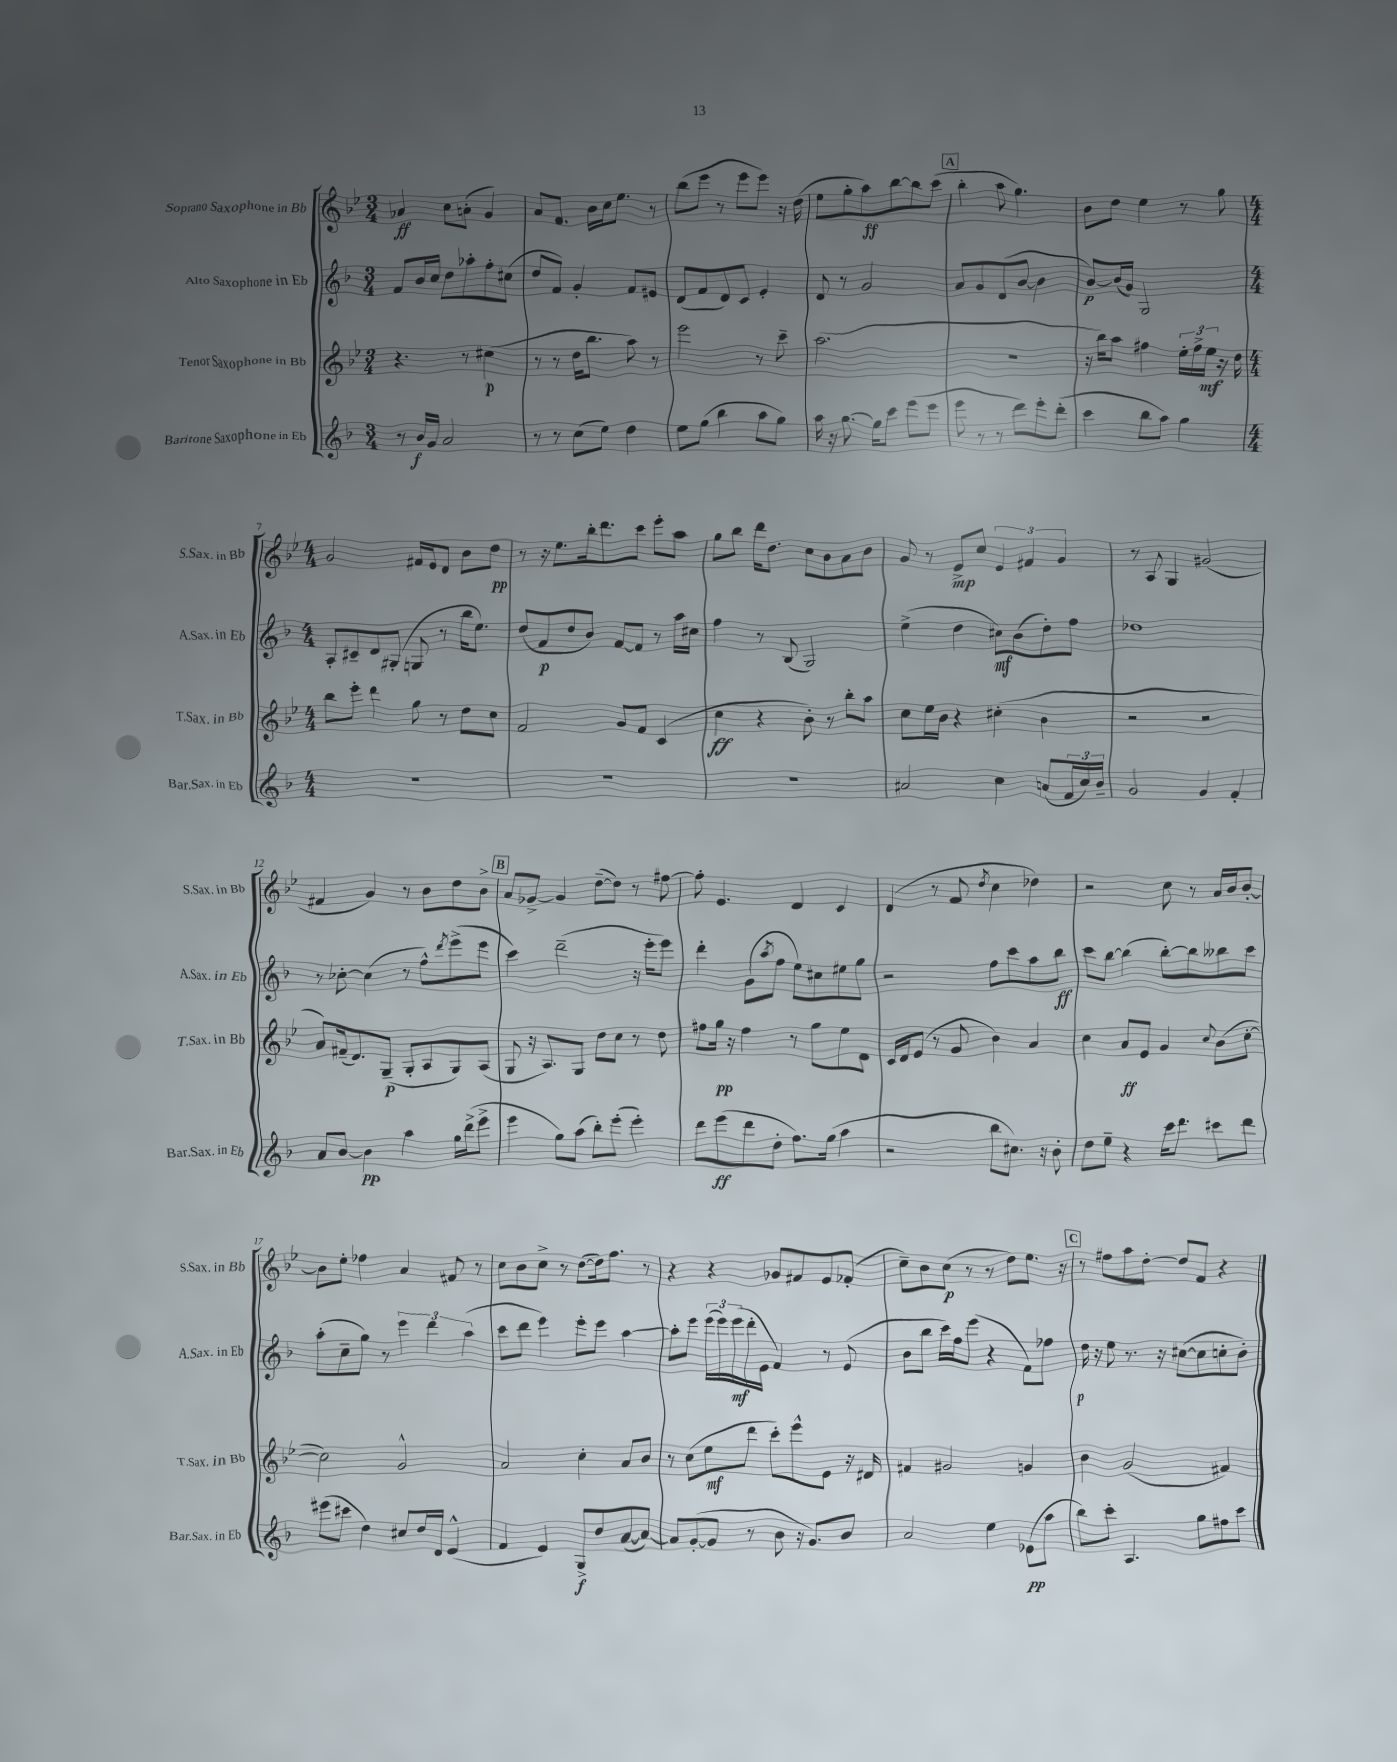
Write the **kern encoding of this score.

**kern	**kern	**kern	**kern
*staff4	*staff3	*staff2	*staff1
*clefG2	*clefG2	*clefG2	*clefG2
*k[b-]	*k[b-e-]	*k[b-]	*k[b-e-]
*M3/4	*M3/4	*M3/4	*M3/4
8r	4.r	8f	4a-
16b-	.	16b-	.
16g	.	16cc	.
2a	.	8dd	8cc
.	8r	8aa-'	(8a'
.	(4cc#	8ff'	4g)
.	.	(8cc#	.
=	=	=	=
8r	8r	8dd	8a
8r	8r	8f)	8.f
(8cc	16dd	4g'	.
.	8.bb-	.	16b-
8ee)	.	.	16cc
.	.	.	8.ee-
4dd	8aa)	8f	.
.	8r	8e#	8r
=	=	=	=
8ee	2eee-	(8d	(8bb-
(8gg	.	8f	8eee-
4bb-	.	8d)	8r
.	.	8c	8eee-
8aa	8r	4e'	8eee-)
8gg)	8ccc~	.	16r
.	.	.	(16dd
=	=	=	=
16aa	(2.aa	8d	8ee-
16r	.	.	.
[8.gg	.	8r	8gg'
.	.	2g	8aa)
16gg]	.	.	.
8ccc	.	.	[8bb-
(8eee	.	.	8bb-]
8eee	.	.	(8ccc
=	=	=	=
8eee	2.r	8a	4bb-'
8r	.	8g	.
8r	.	(8d	8aa
8ddd)	.	[8b-	4.gg)
8eee'	.	4b-]	.
(8ddd'	.	.	.
=	=	=	=
4ccc	16r	[8b-)	8b-
.	16bb-)	.	.
.	8aa	(16b-]	8dd
.	.	16g)	.
8bb-	4ff#	2G	4ee-
8aa)	.	.	.
4gg	24ee-'	.	8r
.	24ff#^	.	.
.	24ee-	.	.
.	16r	.	8gg
.	16dd	.	.
=	=	=	=
*M4/4	*M4/4	*M4/4	*M4/4
1r	8bb-	8A'	2g
.	8eee-'	8c#~	.
.	4ddd	8d	.
.	.	(8G#'	.
.	8gg	8G	16f#
.	.	.	16e-
.	8r	8r	8d
.	8dd	16bb-	8b-
.	.	8.ee)	.
.	8cc	.	8dd
=	=	=	=
1r	2f	(8dd	8r
.	.	8f	16r
.	.	.	8.ee-
.	.	8dd	.
.	.	8b-)	16bb-'
.	.	.	8.ddd
.	8g	[8f	.
.	8f	8f]	8ccc
.	(4c	8r	8eee-'
.	.	16aa	8aa
.	.	16cc#	.
=	=	=	=
1r	4cc	4ff	8gg
.	.	.	8bb-
.	4r	8r	16ddd
.	.	.	8.dd
.	.	(8B-	.
.	8b-')	2G)	8cc
.	8r	.	8b-
.	8bb-'	.	8a
.	8aa	.	8b-
=	=	=	=
2a#	8cc	(4ee^	8g
.	16ee-	.	8r
.	16b-	.	.
.	4r	4dd	8e-^
.	.	.	8cc
4cc	(4cc#'	8cc#)	6e-
.	.	(8b-	.
.	.	.	6f#
(8a	4b-	8dd')	.
.	.	.	6g
24f	.	8ff	.
24cc)	.	.	.
24b-~	.	.	.
=	=	=	=
2g	2r	1dd-	8r
.	.	.	8A
.	.	.	4G
4g	2r	.	(2g#
4f'	.	.	.
=	=	=	=
8a	8a)	8r	4f#
[8b-	(16f#~	[8cc-'	.
.	8.d)	.	.
4b-]	.	(4cc-]	4g)
.	(8G~	.	.
4aa	8G'	8r	8r
.	8A	8ff^^)	8b-
.	.	8qddd	.
16gg	8G)	(8eee^	8dd
(16ddd^	.	.	.
8eee^	(8A	8eee	8b-^
=	=	=	=
4eee	8G	4ccc)	8a
.	16r	.	[8g-^
.	8.A)	.	.
8gg)	.	(2ddd~	4g-]
(8aa	8G	.	.
8bb-')	8dd	.	([8dd~
(8eee'	8cc	.	8dd])
4eee')	8r	16r	8r
.	.	16eee'	.
.	8dd	8eee)	[8ff#
=	=	=	=
8ddd	8ff#	4ddd'	8ff#']
(8eee	16gg	.	4.e-
.	16r	.	.
8ddd	4ff#	(8g	.
.	.	8qaa	.
8dd'	.	8ff	.
8.ff)	8r	8ee)	4d
.	8gg	8cc#	.
(16gg	.	.	.
4aa	8ee-	8ee#	4c
.	8d	8gg	.
=	=	=	=
2r	16c	2r	(4d
.	16d	.	.
.	(8e-	.	.
.	8r	.	8r
.	8g	.	8f
.	.	.	8qdd
8bb-	4b-)	8ff	4cc
8.cc#)	.	8ccc	.
.	4a	8aa	4dd-)
16r	.	.	.
8b-'	.	8bb-	.
=	=	=	=
8dd	4cc	8ccc	2r
8ee~	.	[8bb-	.
4r	8a	(4bb-]	.
.	8e-	.	.
16ccc	4g	[8bb-')	8cc
8.ddd	.	.	.
.	.	8bb-]	8r
.	8qqcc	.	.
8ccc#	(8b-	8bb--	16a
.	.	.	16b-
8ddd	[8cc'	8ccc	[8b-'
=	=	=	=
(8eee#	2cc])	(8aa'	8b-]
8ccc#	.	8cc~	8ee-'
4dd)	.	8gg)	4ff-
.	.	8r	.
8cc#	2g^^	6eee	4a
16dd	.	.	.
.	.	6ddd	.
16d	.	.	.
(4e^^	.	.	8f#
.	.	(6aa	.
.	.	.	8r
=	=	=	=
4f	2a	8ccc	8cc
.	.	8ddd	8b-
4e)	.	4eee)	8cc^
.	.	.	8r
8G^	4cc'	8eee'	([8dd
8dd	.	8eee	16dd])
.	.	.	8.ff
([8a	8a	[4aa	.
8a_)	8b-	.	8r
=	=	=	=
8a]	8r	8aa']	4r
([8g'	(8cc	8eee	.
8g]	8ee-	(24eee	4r
.	.	24eee)	.
.	.	(24eee	.
8r	8ddd	16ddd'	.
.	.	16e	.
8b-	8ccc')	4f)	8g-
16r	8eee-^^	.	8f#
8.g)	.	.	.
.	8e-	8r	8e-
8b-	16r	(8e	(8f-'
.	16d#	.	.
=	=	=	=
2a	4f#	8b-	8cc~)
.	.	8bb-	8b-
.	2g#	16ccc)	(8cc
.	.	16ff	.
.	.	(8eee	8r
4ee	.	4r	8r
.	.	.	8dd)
(8e-	4g	8f)	8.ee-
8aa	.	8ff-	.
.	.	.	16r
=	=	=	=
8bb-)	4b-	16dd	8r
.	.	16r	.
8ccc'	.	8ee	8ff#
4.A	(2g	8.r	8aa
.	.	.	[8dd'
.	.	16r	.
.	.	([8cc#	8dd]
8gg	.	8cc#]	8f
8ff#	4f#)	8cc'	4r
8ccc	.	8b-')	.
==	==	==	==
*-	*-	*-	*-
